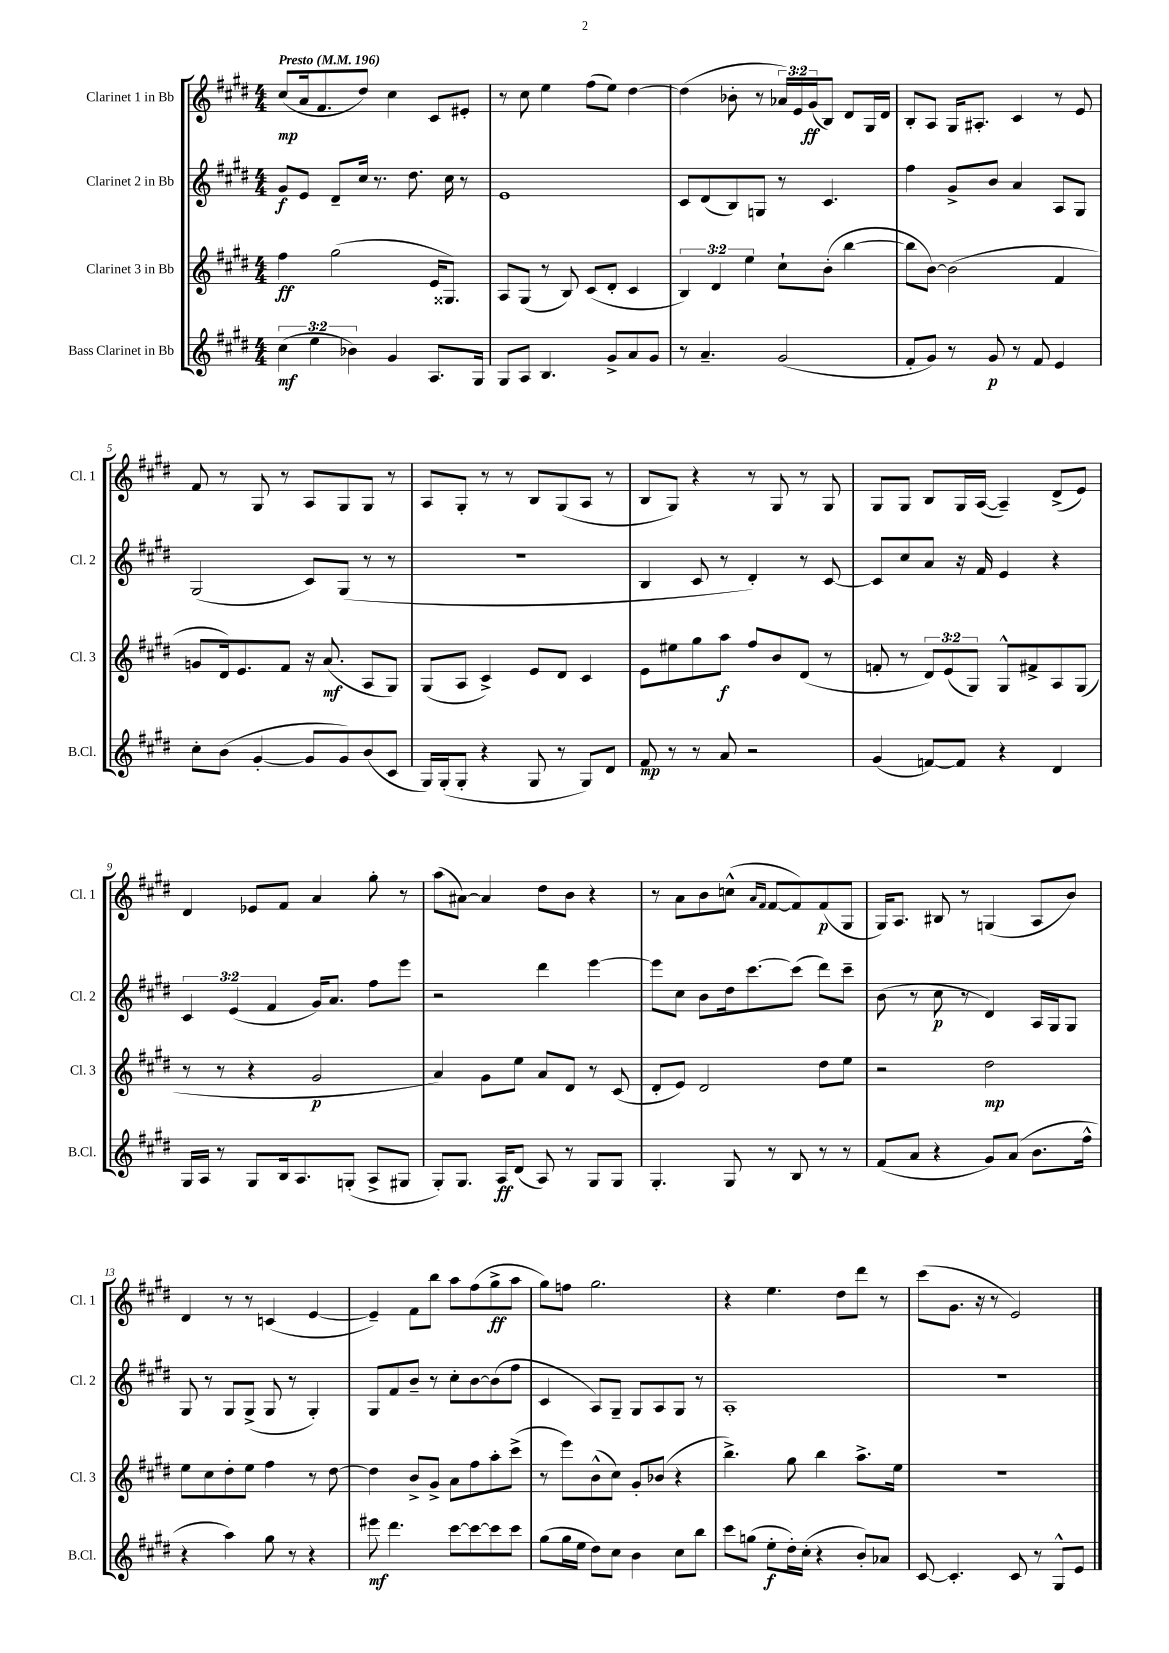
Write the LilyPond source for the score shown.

<<
\new StaffGroup <<
\new Staff = "s0" \with { instrumentName = "Clarinet 1 in Bb" shortInstrumentName = "Cl. 1" } {
    \clef treble \key e \major \numericTimeSignature \time 4/4 \override Staff.TupletNumber.text = #tuplet-number::calc-fraction-text \tempo "Presto" 4 = 196
    cis''8\mp( a'16 fis'8. dis''8) cis''4 cis'8 eis'8-. |
    r8 cis''8 e''4 fis''8( e''8) dis''4~ |
    dis''4( bes'8-. r8 \tuplet 3/2 { aes'16) e'16 gis'16\ff( } b8) dis'8 gis16 dis'16 |
    b8-. a8 gis16 ais8.-. cis'4 r8 e'8 |
    fis'8 r8 gis8 r8 a8 gis8 gis8 r8 |
    a8 gis8-. r8 r8 b8 gis8( a8 r8 |
    b8 gis8) r4 r8 gis8 r8 gis8 |
    gis8 gis8 b8 gis16 a16~( a4--) dis'8->( e'8) |
    dis'4 ees'8 fis'8 a'4 gis''8-. r8 |
    a''8( ais'8~) ais'4 dis''8 b'8 r4 |
    r8 a'8 b'8 c''8-^( \grace { a'16 fis'16 } fis'8~ fis'8) fis'8\p( gis8 |
    gis16) a8. bis8 r8 g4( a8 b'8) |
    dis'4 r8 r8 c'4( e'4~ |
    e'4--) fis'8 b''8 a''8 fis''8( gis''8->\ff a''8 |
    gis''8) f''8 gis''2. |
    r4 e''4. dis''8 dis'''8 r8 |
    cis'''8( gis'8. r16 r8 e'2) \bar "|." |
}
\new Staff = "s1" \with { instrumentName = "Clarinet 2 in Bb" shortInstrumentName = "Cl. 2" } {
    \clef treble \key e \major \numericTimeSignature \time 4/4 \override Staff.TupletNumber.text = #tuplet-number::calc-fraction-text
    gis'8\f e'8 dis'8-- cis''16 r8. dis''8. cis''16 r8 |
    e'1 |
    cis'8 dis'8( b8) g8 r8 cis'4. |
    fis''4 gis'8-> b'8 a'4 a8 gis8 |
    gis2( cis'8) gis8( r8 r8 |
    R1 |
    b4 cis'8 r8 dis'4-.) r8 cis'8~ |
    cis'8 cis''8 a'8 r16 fis'16 e'4 r4 |
    \tuplet 3/2 { cis'4 e'4( fis'4 } gis'16) a'8. fis''8 e'''8 |
    r2 dis'''4 e'''4~ |
    e'''8 cis''8 b'8 dis''16 cis'''8.~ cis'''8( dis'''8) cis'''8-- |
    b'8( r8 cis''8\p r8 dis'4) a16 gis16 gis8 |
    gis8 r8 gis8 gis8->( gis8 r8 gis4-.) |
    gis8 fis'8 b'8-- r8 cis''8-. b'8~ b'8( fis''8 |
    cis'4 a8) gis8-- gis8 a8 gis8 r8 |
    a1-. |
    R1 \bar "|." |
}
\new Staff = "s2" \with { instrumentName = "Clarinet 3 in Bb" shortInstrumentName = "Cl. 3" } {
    \clef treble \key e \major \numericTimeSignature \time 4/4 \override Staff.TupletNumber.text = #tuplet-number::calc-fraction-text
    fis''4\ff gis''2( e'16 gisis8.) |
    a8 gis8( r8 b8) cis'8( dis'8-. cis'4 |
    \tuplet 3/2 { b4) dis'4 e''4 } cis''8-! b'8-.( b''4~ |
    b''8 b'8~) b'2( fis'4 |
    g'8 dis'16) e'8. fis'8 r16 a'8.\mf( a8 gis8) |
    gis8( a8 cis'4->) e'8 dis'8 cis'4 |
    e'8 eis''8 gis''8 a''8\f fis''8 b'8 dis'8( r8 |
    f'8-. r8 \tuplet 3/2 { dis'8) e'8( gis8) } gis8-^ fis'8-> a8 gis8( |
    r8 r8 r4 gis'2\p |
    a'4) gis'8 e''8 a'8 dis'8 r8 cis'8( |
    dis'8-. e'8) dis'2 dis''8 e''8 |
    r2 dis''2\mp |
    e''8 cis''8 dis''8-. e''8 fis''4 r8 dis''8~ |
    dis''4 b'8-> gis'8-> a'8 fis''8 a''8-. cis'''8->( |
    r8 e'''8) b'8-^( cis''8) gis'8-. bes'8( r4 |
    b''4.->) gis''8 b''4 a''8.-> e''16 |
    R1 \bar "|." |
}
\new Staff = "s3" \with { instrumentName = "Bass Clarinet in Bb" shortInstrumentName = "B.Cl." } {
    \clef treble \key e \major \numericTimeSignature \time 4/4 \override Staff.TupletNumber.text = #tuplet-number::calc-fraction-text
    \tuplet 3/2 { cis''4\mf( e''4 bes'4) } gis'4 a8. gis16 |
    gis8 a8 b4. gis'8-> a'8 gis'8 |
    r8 a'4.-- gis'2( |
    fis'8-. gis'8) r8 gis'8\p r8 fis'8 e'4 |
    cis''8-. b'8( gis'4~-. gis'8 gis'8) b'8( cis'8 |
    gis16) gis16-.( gis8-. r4 gis8 r8 gis8) dis'8 |
    fis'8\mp r8 r8 a'8 r2 |
    gis'4( f'8~) f'8 r4 dis'4 |
    gis16 a16 r8 gis8 b16 a8. g8-.( a8-> gis8 |
    gis8-.) gis8. a16\ff dis'8( a8) r8 gis8 gis8 |
    gis4.-. gis8 r8 b8 r8 r8 |
    fis'8( a'8 r4 gis'8) a'8( b'8. fis''16-^ |
    r4 a''4) gis''8 r8 r4 |
    eis'''8\mf dis'''4. cis'''8~ cis'''8~ cis'''8 cis'''8 |
    gis''8( gis''16 e''16 dis''8) cis''8 b'4 cis''8 b''8 |
    cis'''8 g''8( e''8-.\f dis''16-.) cis''16-.( r4 b'8-.) aes'8 |
    cis'8~ cis'4.-. cis'8 r8 gis8-^ e'8 \bar "|." |
}
>>
>>
